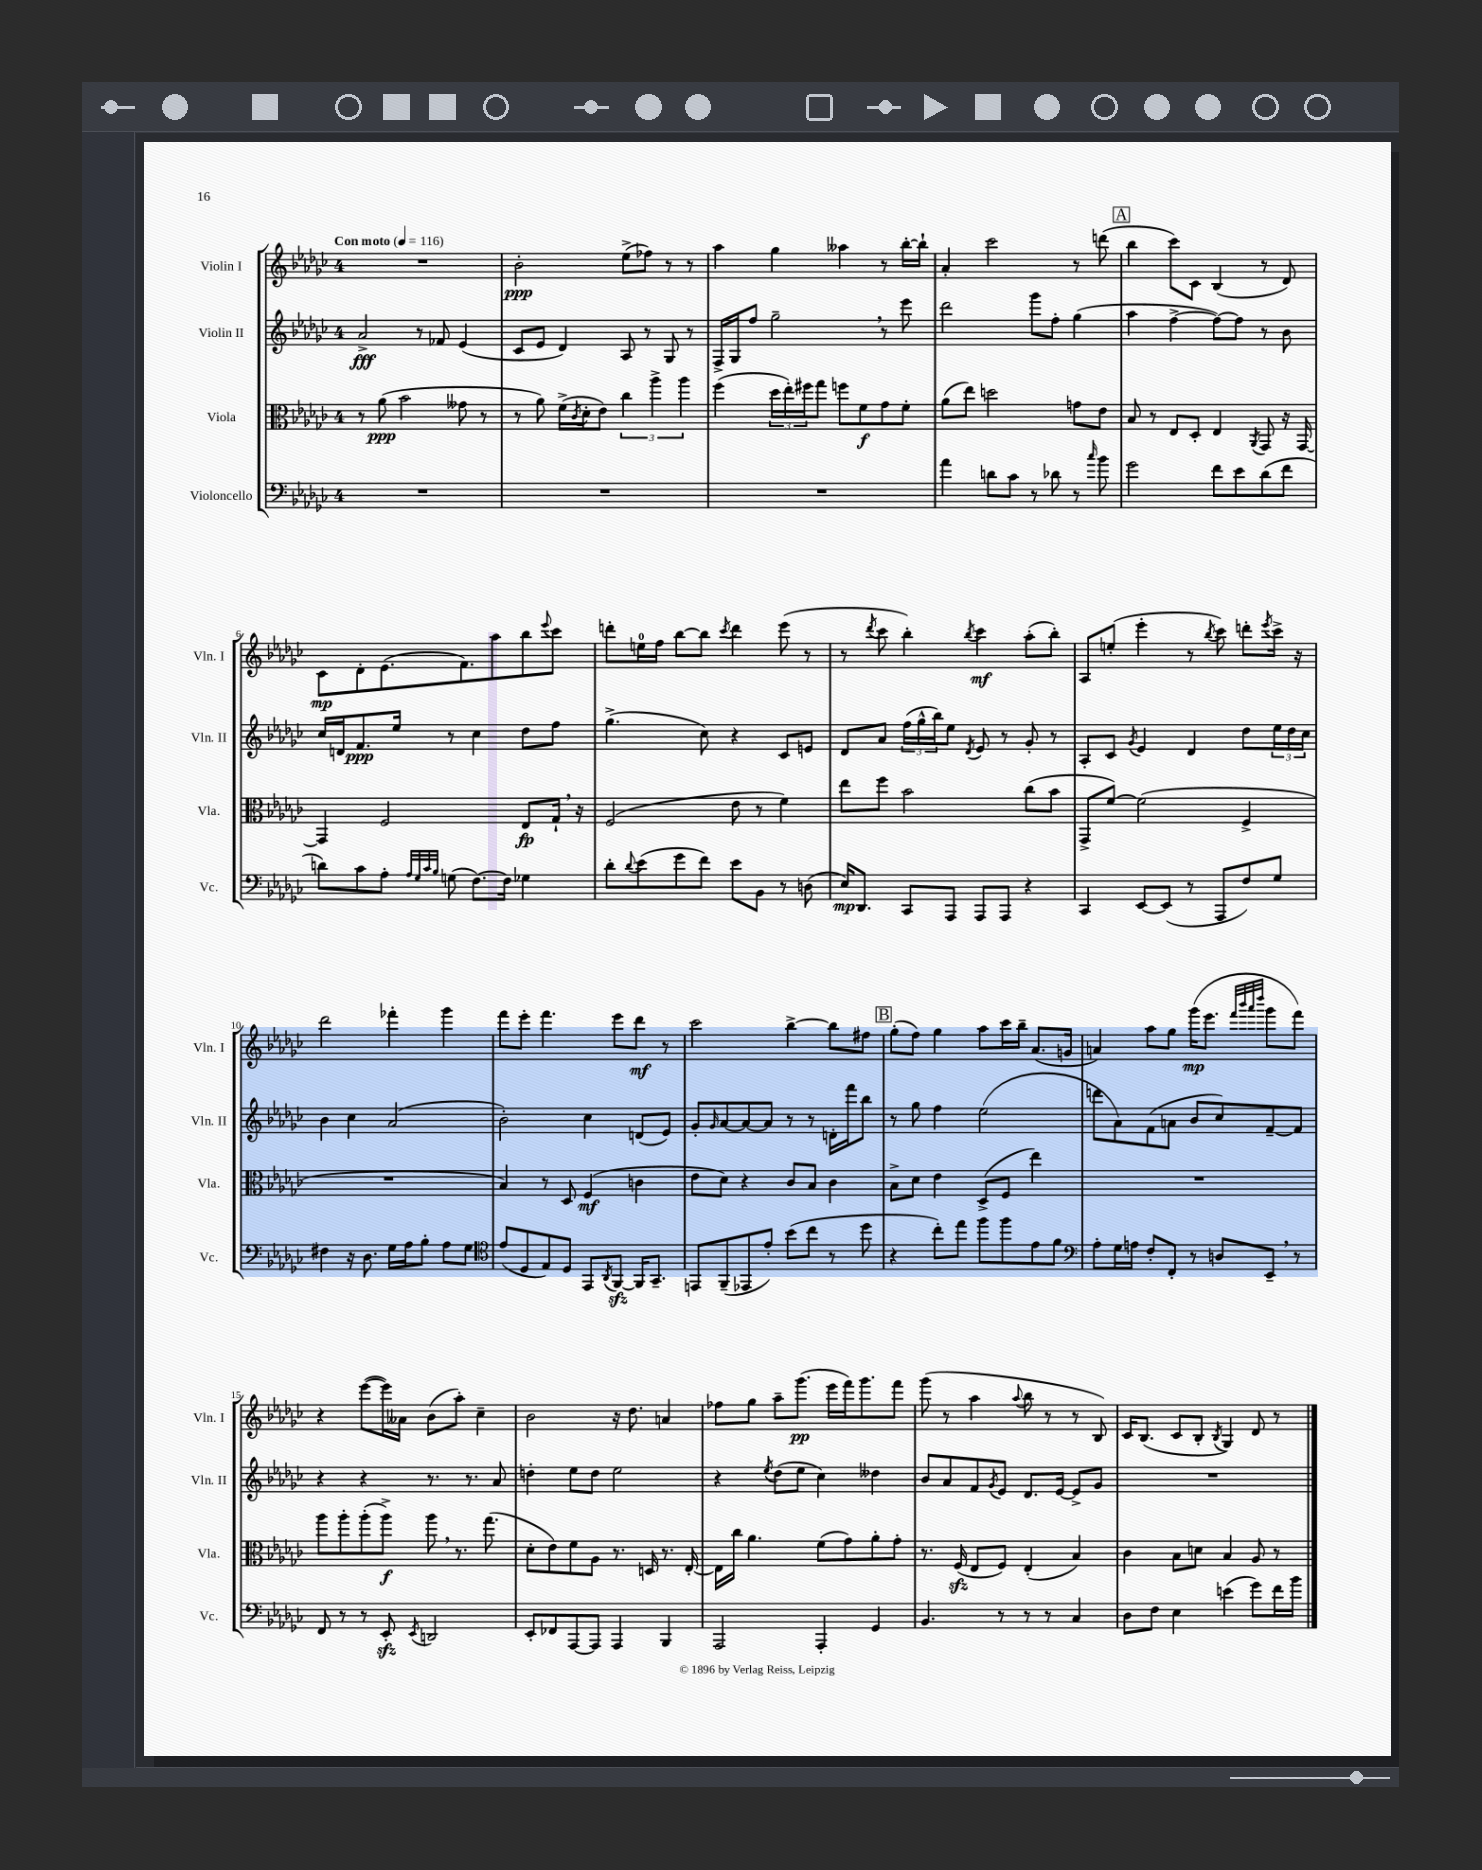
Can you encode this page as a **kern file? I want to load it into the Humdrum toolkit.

**kern	**kern	**kern	**kern
*staff4	*staff3	*staff2	*staff1
*clefF4	*clefC3	*clefG2	*clefG2
*k[b-e-a-d-g-c-]	*k[b-e-a-d-g-c-]	*k[b-e-a-d-g-c-]	*k[b-e-a-d-g-c-]
*M4/4	*M4/4	*M4/4	*M4/4
*MM116	*MM116	*MM116	*MM116
1r	8r	2a-^	1r
.	(8a-	.	.
.	2b-	.	.
.	.	8r	.
.	.	8f-	.
.	8g--	(4e-	.
.	8r	.	.
=	=	=	=
1r	8r	8c-	2b-'
.	8a-)	8e-	.
.	(16f^	4d-)	.
.	8qc-	.	.
.	16d-'	.	.
.	8e-)	.	.
.	6cc-	8A-	(8ee-^
.	.	8r	8ff-)
.	6aa-^	.	.
.	.	8G-	8r
.	6aa-	.	.
.	.	8r	8r
=	=	=	=
1r	(4ff	16F^	4aa-
.	.	16G-	.
.	.	8ff	.
.	24dd-	2gg-~	4gg-
.	24ee-')	.	.
.	24ff#	.	.
.	8gg-	.	.
.	8ff	.	4aa--
.	8f	.	.
.	8g-	8r	8r
.	8f'	8eee-	[16bb-'
.	.	.	16bb-`]
=	=	=	=
4a-	(8a-	2ddd-	4a-'
.	8ee-)	.	.
8d	2dd	.	2ccc-
8c-	.	.	.
8r	.	8ggg-	.
8d-	.	8ff'	.
8r	8g	(4gg-	8r
16qqcc-	.	.	.
8b-	8e-	.	(8ddd
=	=	=	=
2g-	8B-	4aa-	4bb-
.	8r	.	.
.	8E-	[4ff^	8ccc-)
.	8D-'	.	8c-
8f	4E-	8ff_)	(4B-
8e-	.	8ff]	.
.	8qAA-	.	.
(8d-	8GG-	8r	8r
8f	16r	8b-	8d-)
.	[16GG-	.	.
=	=	=	=
8d)	4GG-]	16cc-	8c-
.	.	16d	.
8c-	.	8.f	8d-'
8A-'	2F	.	(8.e-
.	.	16ee-	.
32qqA-	.	.	.
32qqG-	.	.	.
32qqc-	.	.	.
32qqB-	.	.	.
(8G	.	8r	.
.	.	.	8.f)
[8.F)	.	4cc-	.
.	.	.	8aa-
16F]	.	.	.
4G-	8E-	8dd-	8bb-
.	.	.	8qqeee-
.	16G-`	8ff	8ccc-
.	16r	.	.
=	=	=	=
8d-'	(2F	(4.gg-^	8ddd'
8qqd-	.	.	.
(8e-	.	.	16ee
.	.	.	16ff
8g-	.	.	[8bb-
8f)	.	8cc-)	8bb-]
.	.	.	8qccc-
8e-	8e-	4r	4ddd
8BB-	8r	.	.
8r	4f)	8c-	(8eee-
(8D	.	8e	8r
=	=	=	=
16E-)	8ee-	8d-	8r
8.DD-	.	.	.
.	.	.	8qddd-
.	8ff	8a-	8ccc-
8CC-	2b-	(24ff	4bb-')
.	.	24gg-^^	.
.	.	24bb-)	.
8AAA-	.	8ee-	.
.	.	8qd-	8qbb-
8AAA-	.	8e-	4ccc-
8AAA-	.	8r	.
4r	(8cc-	8g-'	(8aa-'
.	8b-	8r	8bb-')
=	=	=	=
4CC-	8GG-^	8A-'	8A-
.	[8f)	8c-	(8ee'
.	.	8qg-	.
[8EE-	(2f]	4e-	4eee-'
(8EE-]	.	.	.
8r	.	4d-	8r
.	.	.	8qbb-
8AAA-	.	.	8ccc-)
8F)	4F^	8dd-	8ddd'
.	.	.	8qeee-
8G-	.	24ee-	16ccc-^
.	.	24dd-	.
.	.	.	16r
.	.	24cc-	.
=	=	=	=
4F#	1r	4b-	2ddd-
16r	.	4cc-	.
8.D-	.	.	.
16G-	.	(2a-	4fff-'
16A-	.	.	.
8B-'	.	.	.
8A-	.	.	4ggg-
8G-	.	.	.
=	=	=	=
*clefC4	*	*	*
(8e-	4B-)	2b-')	8fff
8D-	.	.	8eee-'
8E-)	8r	.	4.fff
8D-	8D-	.	.
8EE-	(4F	4cc-	.
8qAA-	.	.	.
[8FF	.	.	8eee-
16FF]	4c	(8d	8ddd-
8.GG-~	.	.	.
.	.	8e-)	8r
=	=	=	=
8EE	8e-	8g-'	2ccc-
.	.	16qqg-	.
(8FF~	8d-)	[8a-	.
8EE-	4r	8a-_	.
8e-')	.	8a-]	.
(8b-	8c-	8r	[4bb-^
8cc-	8B-	8r	.
8r	4c-	16d'	8bb-]
.	.	16fff	.
8dd-	.	8bb-	8ff#
=	=	=	=
4r	8B-^	8r	(8gg-'
.	8d-	8gg-	8ff)
8cc-')	4e-	4ff	4gg-
8ee-	.	.	.
8ff	(8D-^	(2ee-	8aa-
8ff	8F	.	16ccc-
.	.	.	16bb-~
8e-	4ee-)	.	(8.a-
8f	.	.	.
.	.	.	16g
=	=	=	=
*clefF4	*	*	*
8A-'	1r	8ddd	4a)
16G-	.	8a-)	.
16A	.	.	.
8F'	.	(8f	8aa-
8FF'	.	8a	8gg-
8r	.	8b-	(16ggg-
.	.	.	8.eee-
8D	.	8cc-)	.
.	.	.	32qqfff
.	.	.	32qqbbb-
.	.	.	32qqaaa-
.	.	.	32qqdddd-
8EE-~	.	[8f~	8ggg-
8r	.	8f]	8fff)
=	=	=	=
8FF	8aa-	4r	4r
8r	8aa-'	.	.
8r	(8aa-'	4r	([8eee-
8EE-'	8aa-^)	.	16eee-])
.	.	.	16a--
8qEE-	.	.	.
2DD	8aa-	8.r	(8b-
.	8.r	.	8aa-')
.	.	8.r	.
.	.	.	4cc-~
.	(8.gg-	.	.
.	.	8a-	.
=	=	=	=
8EE-'	8d-'	4dd'	2b-
8FF-	8e-)	.	.
[8AAA-	8f	8ee-	.
8AAA-]	8A-	8dd	.
4AAA-	8.r	2ee-	16r
.	.	.	8.dd-
.	16D	.	.
4BBB-	8.r	.	4a
.	[16E-'	.	.
=	=	=	=
2AAA-	16E-]	4r	8ff-
.	16cc-	.	.
.	4.a-	.	8gg-
.	.	8qee-	.
.	.	(8dd-	8aa-~
.	.	8ee-	(8.ggg-
4AAA-'	(8f	4cc-)	.
.	.	.	16eee-
.	8g-)	.	16fff)
.	.	.	8.ggg-
4GG-	8a-'	4dd--	.
.	8g-'	.	8fff
=	=	=	=
4.BB-	8.r	8b-	(8ggg-
.	.	8a-	8r
.	(16F	.	.
.	8E-	8f	4aa-
.	.	8qg-	.
8r	8F)	8e-	.
.	.	.	8qqaa-
8r	(4E-'	8.d-	8bb-
8r	.	.	8r
.	.	[16e-	.
4C-	4B-)	8e-^]	8r
.	.	8g-	8B-)
=	=	=	=
8D-	4c-	1r	16c-
.	.	.	(8.B-
8F	.	.	.
4E-	8B-	.	8c-
.	8d	.	8B-'
.	.	.	8qB-
(4e	4B-	.	4G-)
8g-)	8A-	.	8d-
16f	8r	.	8r
16b-	.	.	.
==	==	==	==
*-	*-	*-	*-
